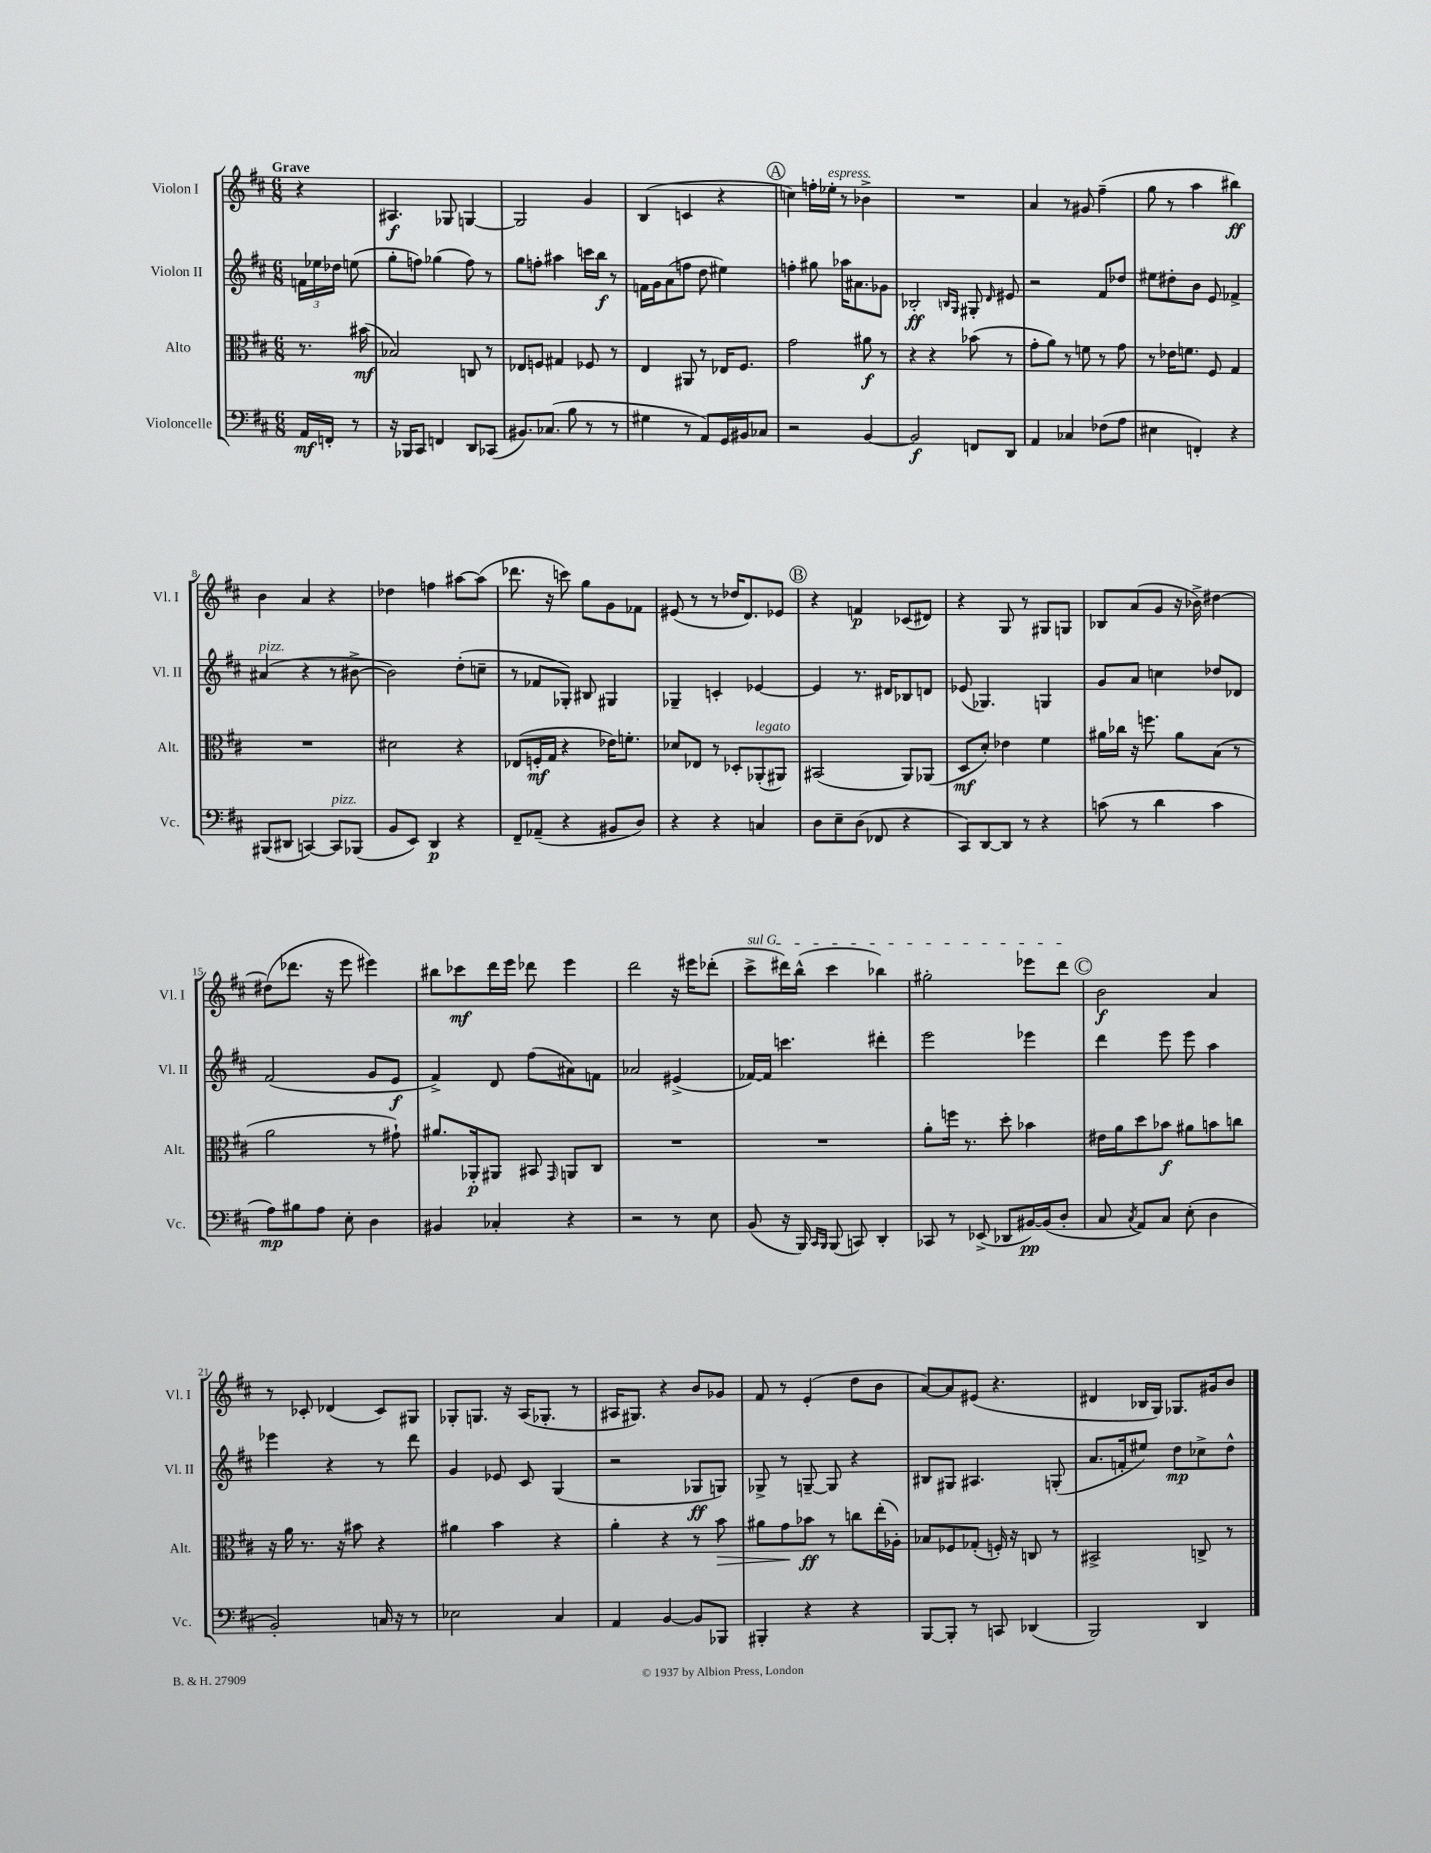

**kern	**kern	**kern	**kern
*staff4	*staff3	*staff2	*staff1
*clefF4	*clefC3	*clefG2	*clefG2
*k[f#c#]	*k[f#c#]	*k[f#c#]	*k[f#c#]
*M6/8	*M6/8	*M6/8	*M6/8
16AA/LL	8.r	24f\LL	4r
.	.	24ee-\	.
16FF'/JJ	.	.	.
.	.	24dd-\JJ	.
8r	.	(8ee\	.
.	(16b#\	.	.
=	=	=	=
16r	2B-/)	8gg'\L	4.A#/
16BBB-/LK	.	.	.
8CC#/J	.	8ff\J)	.
4FF/	.	(4gg-\	.
.	.	.	8G-/
8DD/L	8C/	8ff\)	[4G/
(8CC-/J	8r	8r	.
=	=	=	=
8.BB#/L)	8E-/L	8gg\L	2G/]
.	8F/J	8ff'\J	.
(8.C-/J	.	.	.
.	4G#/	4aa#\	.
8B\	.	.	.
8r	8F-/	16ccc\LL	4g/
.	.	16bb\JJ	.
8r	8r	8r	.
=	=	=	=
4G#\	4E/	16f\LL	(4B/
.	.	16g\J	.
.	.	(8a\	.
8r	8AA#/	8ff\J	4c/
8AA/L)	8r	8dd\	.
16GG/L	16E-/LK	4ee#\)	4r
16BB#/J	8.F#/J	.	.
8C-/J	.	.	.
=	=	=	=
2r	2g\	4ff'\	4cc\)
.	.	8gg#\	16ff'\LL
.	.	.	16ee-'\JJ
.	.	16aa-\LK	8r
.	.	8.a#\	.
[4BB/	8a#\	.	4b-^\
.	8r	8g-\J	.
=	=	=	=
2BB/]	4r	2B-'/	2.r
.	4r	.	.
.	.	16qqB/LL	.
.	.	16qqG/JJ	.
8FF/L	(8b-\	8G#'/	.
.	.	16qqd/	.
8DD/J	8r	8e#/	.
=	=	=	=
4AA/	8g'\L	2r	4a/
.	8a\J)	.	.
4C-/	8r	.	8r
.	8f\	.	8g#/
(8F-\L	8r	8f#/L	(4ff#~\
8A\J	8g\	8dd-/J	.
=	=	=	=
4E#\	8r	8ee#\L	8gg\
.	16e-\LK	8dd#'\	8r
.	8.f\J	.	.
4FF'/)	.	8b\J	4aa\
.	8F#/	8e/	.
4r	4G/	4f-^/	4bb#\)
=	=	=	=
(8BBB#/L	2.r	(4a#/	4b\
8DD#/J	.	.	.
[4CC/)	.	4r	4a/
8CC/]L	.	8r	4r
(8BBB-/J	.	[8b#^\	.
=	=	=	=
8BB/L	2d#\	2b#\])	4dd-\
8EE/J)	.	.	.
4DD/	.	.	4ff\
4r	4r	(8dd'\L	[8aa#\L
.	.	8cc~\J	(8aa#\]J
=	=	=	=
8FF#~/L	(8E-/L	8r	8.ddd-\
(8AA-~/J	16F'/L	8f-/L	.
.	16G/JJ	.	16r
4r	4r	8G-'/J)	8ccc\)
.	.	8B#/	8gg\L
8BB#/L	16e-\LK)	4G#/	8g\
.	8.f'\J	.	.
8D/J)	.	.	8f-\J
=	=	=	=
4r	8d-/L	4G-~/	(8e#/
.	8E-/J	.	8r
4r	8r	4c'/	8r
.	8D-'/L	.	16dd-/LK
.	.	.	8.d/)
4C/	(8AA-'/	[4e-/	.
.	8AA#/J)	.	8e-/J
=	=	=	=
8D\L	(2BB#/	4e-/]	4r
8E~\	.	.	.
(8D\J	.	8.r	4f/
8FF-/	.	.	.
.	.	16d#/LK	.
4r	8AA/L)	8B-/	(8c-/L
.	(8AA-/J	8d/J	8d#/J)
=	=	=	=
8CC#/L)	8D/L	(8e-/	4r
[8DD/	8d'/J)	4.G-/)	.
8DD/]J	4e-\	.	8G/
8r	.	.	8r
4r	4f#\	4G/	8G#/L
.	.	.	8G/J
=	=	=	=
(8c\	16a#\LL	8g/L	8B-/L
.	16cc-\JJ	.	.
8r	16r	8a/J	(8a/
.	8.ff\	.	.
4d\	.	4cc\	8g/J
.	8a#\L	.	16r
.	.	.	16b-^\)
4c\	(8B\J	8dd-/L	[4dd#\
.	8r	8d-/J	.
=	=	=	=
8A\L)	2a\	(2f#/	(8dd#\]L
8B#\	.	.	8.ddd-\J
8A\J	.	.	.
.	.	.	16r
8E'\	.	.	8eee\
4D\	8r	8g/L	4eee#\)
.	8g#`\)	8e/J	.
=	=	=	=
4BB#/	8.a#/L	4f#^/)	8bb#\L
.	.	.	8ccc-\
.	16AA-'/k	.	.
4C-'/	8AA#/J	8d/	16ddd\L
.	.	.	16eee\JJ
.	8BB#/	(8ff#\L	8ddd-\
.	16qqGG/	.	.
4r	8AA/L	8a#\)	4eee\
.	8C#/J	8f\J	.
=	=	=	=
2r	2.r	2a-/	2ddd\
8r	.	(4e#^/	16r
.	.	.	16eee#\LK
8E\	.	.	(8ddd-'\J
=	=	=	=
(8BB/	2.r	[16f-/LL)	8ccc#^\L
.	.	16f-/]JJ	.
16r	.	4.ccc\	16ddd#\L)
16BBB/)	.	.	(16bb^^\JJ
16qqCC#/LL	.	.	.
16qqBBB/JJ	.	.	.
(8BBB/	.	.	4ccc#\
8CC/)	.	.	.
4DD'/	.	4ddd#'\	4bb-\)
=	=	=	=
8CC-/	8a'\L	2eee\	2gg#'\
8r	16ff\Jk	.	.
.	8.r	.	.
(8EE-^/	.	.	.
8DD-/L	8dd'\	.	.
[16BB#/L)	4b-\	4eee-\	8eee-\L
(16BB#/]J	.	.	.
8D'/J	.	.	8ddd\J
=	=	=	=
8C#/	16e#\LL	4ddd\	2b\
.	16a\J	.	.
8qC#/	.	.	.
8AA/L)	8dd\	.	.
8C#/J	8b-\J	8eee\	.
(8E'\	8a#\L	8eee\	.
4D\	8b\	4aa\	4a/
.	8cc\J	.	.
=	=	=	=
2BB'/)	16r	4eee-\	8r
.	16a\	.	.
.	8.r	.	8c-'/
.	.	4r	(4d-/
.	16r	.	.
.	8b#\	.	.
16C/	4r	8r	8c-/L)
16r	.	.	.
8r	.	8ddd\	8G#/J
=	=	=	=
2E-\	4a#\	4g/	8G-'/L
.	.	.	8.G/J
.	4b\	8e-/	.
.	.	.	16r
.	.	8c#/	(16A/LK
.	.	.	8.G-'/J
4C#/	4r	(4G/	.
.	.	.	8r
=	=	=	=
4AA/	4a'\	2r	16A#/LK
.	.	.	8.G#/J)
[4BB/	4r	.	4r
8BB/]L	8r	8G-/L	8b/L
8BBB-/J	8b\	8G/J)	8g-/J
=	=	=	=
4BBB#'/	8a#\L	8G-^/	8f#/
.	8g\	8r	8r
4r	8b-\J	[8G~/	(4e'/
.	8r	8G/]	.
4r	8cc\L	4r	8dd\L
.	(16ee'\L	.	8b\J
.	16A-'\JJ)	.	.
=	=	=	=
[8BBB/L	8B-/L	8B#/L	[8a/L)
8BBB'/]J	8F-/	8G#/J	8a/]
8r	(8G-'/J	4.A#/	(8e#/J
8CC/	16F'/)	.	4.r
.	16r	.	.
(4DD-/	8C/	.	.
.	8r	(8G'/	.
=	=	=	=
2BBB/)	2BB#^/	8.a/L	4d#/
.	.	16f'/k	.
.	.	8ee#/J)	16B-/LL
.	.	.	16G/JJ)
.	.	8dd\L	8.G-/L
4DD/	8C^/	8cc-^\	.
.	.	.	16g#/k
.	8r	8dd^^\J	8b/J
==	==	==	==
*-	*-	*-	*-
